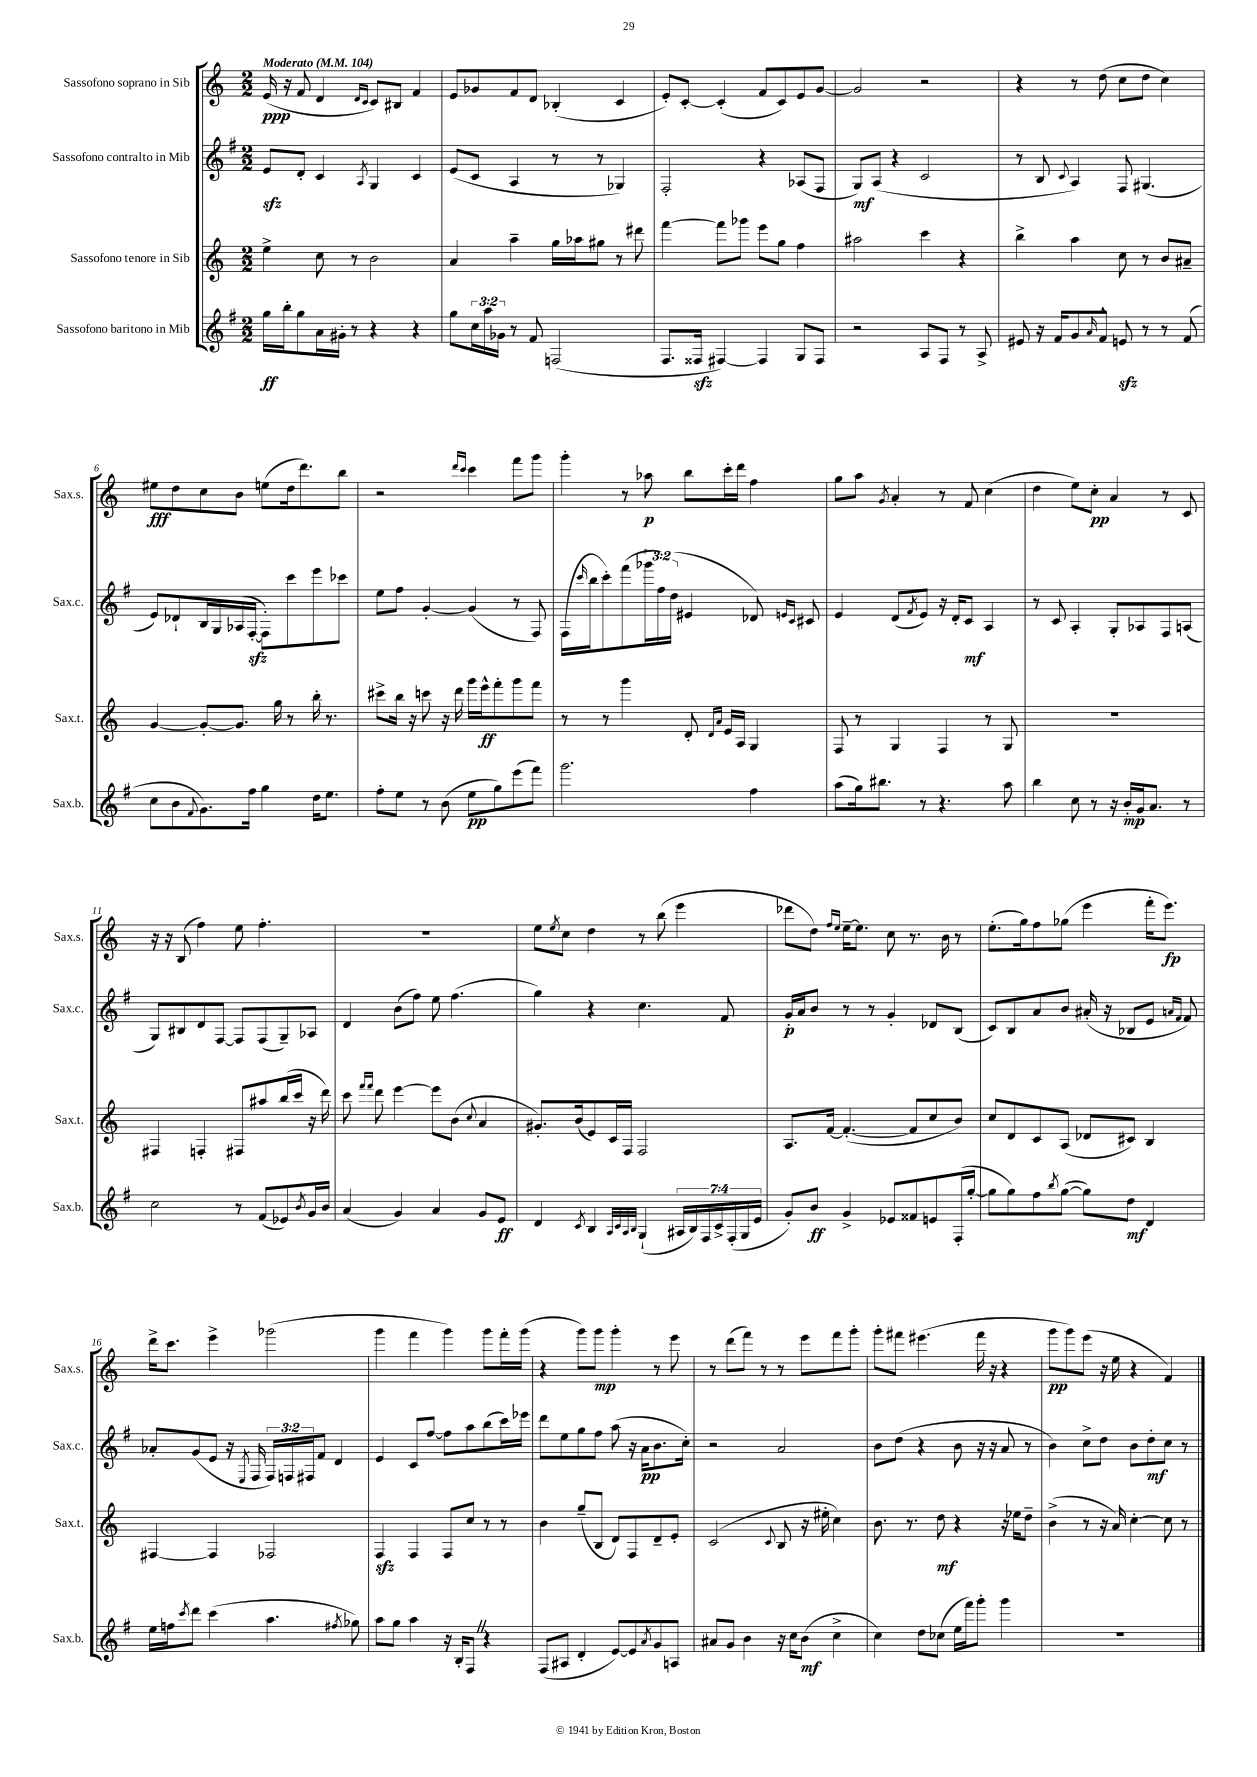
<<
\new StaffGroup <<
\new Staff = "s0" \with { instrumentName = "Sassofono soprano in Sib" shortInstrumentName = "Sax.s." } {
    \clef treble \key c \major \numericTimeSignature \time 2/2 \tempo "Moderato" 4 = 104
    e'16\ppp( r16 f'8 d'4 \grace { d'16 c'16 } c'8) bis8 f'4 |
    e'8 ges'8 f'8 d'8 bes4-.( c'4 |
    e'8-.) c'8~-. c'4-.( f'8 c'8) e'8 g'8~ |
    g'2 r2 |
    r4 r8 d''8( c''8 d''8 c''4) |
    eis''8\fff d''8 c''8 b'8 e''8( d''16 d'''8.) b''8 |
    r2 \grace { d'''16 c'''16 } c'''4 f'''8 g'''8 |
    g'''4-. r8 aes''8\p b''8 c'''16-. d'''16 f''4 |
    g''8 a''8 \acciaccatura { g'8 } a'4-. r8 f'8 c''4( |
    d''4 e''8) c''8-.\pp a'4 r8 c'8 |
    r16 r16 b8( f''4) e''8 f''4.-. |
    R1 |
    e''8 \acciaccatura { e''8 } c''8 d''4 r8 b''8( e'''4 |
    des'''8 d''8) \grace { f''16 e''16 } e''16~-- e''8. c''8 r8. b'16 r8 |
    e''8.-.( g''16) f''8 ges''8( e'''4 f'''16-. e'''8.\fp) |
    d'''16-> c'''8. e'''4-> ges'''2( |
    g'''4 f'''4 g'''4) g'''8 f'''16-. g'''16( |
    r4 g'''8) g'''8\mp g'''4-. r8 e'''8 |
    r8 d'''8( f'''8) r8 r8 e'''8 f'''8 g'''8-. |
    g'''8-. fis'''8 eis'''4.( fis'''16 r16 r4 |
    g'''8\pp g'''8) e'''8( r16 e''16 r4 f'4) \bar "|." |
}
\new Staff = "s1" \with { instrumentName = "Sassofono contralto in Mib" shortInstrumentName = "Sax.c." } {
    \clef treble \key g \major \numericTimeSignature \time 2/2 \override Staff.TupletNumber.text = #tuplet-number::calc-fraction-text
    e'8\sfz d'8-. c'4 \acciaccatura { a8 } g4 c'4 |
    e'8( c'8 a4 r8 r8 ges4) |
    fis2-. r4 aes8( fis8 |
    g8\mf) a8( r4 c'2 |
    r8 b8 \appoggiatura { c'8 } a4) fis8 gis4.( |
    e'8) des'8-! b16 g16 aes16( fis16~-.\sfz fis8-.) c'''8 e'''8 ces'''8 |
    e''8 fis''8 g'4~-. g'4( r8 fis8) |
    fis16( \grace { c'''16 } b''16 c'''8-.) fis'''8( \tuplet 3/2 { ges'''16 fis''16) d''16( } eis'4 des'8) \grace { e'16 c'16 } cis'8 |
    e'4 d'8( \acciaccatura { fis'8 } e'8) r16 d'16-. c'8\mf a4 |
    r8 c'8 a4-. g8-. aes8 fis8 a8( |
    g8) bis8 d'8 fis8~ fis8 fis8( g8--) aes8 |
    d'4 b'8( fis''8) e''8 fis''4.( |
    g''4) r4 c''4. fis'8 |
    g'16-.\p a'16 b'8 r8 r8 g'4-. des'8 b8( |
    c'8) b8 a'8 b'8 ais'16-.( r16 bes8 e'8 \grace { a'16 fis'16 } fis'8) |
    aes'8-. g'8( e'8 r16 \acciaccatura { e8 } fis16 \tuplet 3/2 { fis16) f16 fis16 } fis'8 d'4 |
    e'4 c'8 fis''8~ fis''8 a''8 b''8( c'''16) ees'''16 |
    d'''8 e''8 g''8 fis''8 a''8( r16 a'16\pp b'8. c''16-.) |
    r2 a'2 |
    b'8 d''8( r4 b'8 r16 r16 a'8 r8 |
    b'4) c''8-> d''8 b'8 d''8-.\mf c''8 r8 \bar "|." |
}
\new Staff = "s2" \with { instrumentName = "Sassofono tenore in Sib" shortInstrumentName = "Sax.t." } {
    \clef treble \key c \major \numericTimeSignature \time 2/2
    e''4-> c''8 r8 b'2 |
    a'4 a''4-- g''16 aes''16 gis''8 r8 dis'''8 |
    f'''4~ f'''8 ges'''8 e'''8 g''8 f''4 |
    ais''2 c'''4 r4 |
    b''4-> a''4 c''8 r8 b'8 ais'8-- |
    g'4~ g'8~-. g'8. g''16 r8 b''16-. r8. |
    cis'''8-> b''16 r16 c'''8 r16 d'''16 g'''16 e'''16-^\ff f'''8-. g'''8 f'''8 |
    r8 r8 g'''4 d'8-. \grace { d'16 a'16 } e'16 a16 g4 |
    f8 r8 g4 f4 r8 g8 |
    R1 |
    fis4 f4-. fis8 ais''8 b''16( c'''16 r16 d'''16) |
    c'''8 \grace { f'''16 f'''16 } d'''8 e'''4~ e'''8 b'8( \appoggiatura { c''8 } a'4 |
    gis'8.-.) b'16( e'8) c'16 f16 f2 |
    a8. f'16~ f'4.~-.( f'8 c''8 b'8) |
    c''8 d'8 c'8 a8( des'8 cis'8) b4 |
    fis4~ fis4 fes2 |
    f4\sfz f4 f8 c''8 r8 r8 |
    b'4 g''8--( b8 d'8) f8 d'8-- e'8-. |
    c'2( \appoggiatura { c'8 } b8 r16 eis''16-. c''4) |
    b'8. r8. d''8\mf r4 r16 ees''16 d''8-- |
    b'4->( r8 r16 a'16) c''4~-. c''8 r8 \bar "|." |
}
\new Staff = "s3" \with { instrumentName = "Sassofono baritono in Mib" shortInstrumentName = "Sax.b." } {
    \clef treble \key g \major \numericTimeSignature \time 2/2 \override Staff.TupletNumber.text = #tuplet-number::calc-fraction-text
    g''16\ff b''16-. g''8 a'16 gis'16-. r8 r4 r4 |
    g''8 \tuplet 3/2 { c''16 a''16 ges'16 } r8 fis'8 f2( |
    fis8. fisis16\sfz fis4~) fis4 g8 fis8 |
    r2 a8 fis8 r8 a8-> |
    eis'8 r16 fis'16 g'8 \grace { a'16 } fis'8-^ e'8\sfz r8 r8 fis'8( |
    c''8 b'8 \appoggiatura { fis'8 } g'8.) fis''16 g''4 d''16 e''8. |
    fis''8-. e''8 r8 b'8( e''8\pp g''8) e'''8( fis'''8) |
    g'''2. fis''4 |
    a''8( g''16) bis''8. r8 r4. a''8 |
    b''4 c''8 r8 r16 b'16-.\mp g'16 a'8. r8 |
    c''2 r8 fis'8( ees'8) \acciaccatura { b'8 } g'16 b'16 |
    a'4( g'4) a'4 g'8 e'8\ff |
    d'4 \acciaccatura { c'8 } b4 \grace { a32 c'32 a32 b32 } g4-!( \tuplet 7/4 { ais16 b16) fis16 c'16-> fis16-.( g16 e'16 } |
    g'8-.) b'8\ff g'4-> ees'8 fisis'8 e'8 fis16-.( g''16~-. |
    g''8 g''8) fis''8 \acciaccatura { b''8 } g''8~( g''8) d''8\mf d'4 |
    e''16 f''16 \acciaccatura { c'''8 } d'''8 c'''4( a''4. \acciaccatura { fis''8 } ges''8) |
    a''8 g''8 a''4 r16 b16-. fis8 \once \override BreathingSign.text = \markup { \musicglyph "scripts.caesura.straight" } \breathe r4 |
    fis8( ais8 d'4-. e'8~) e'8 \acciaccatura { a'8 } g'8 a8 |
    ais'8 g'8 b'4 r16 c''16 b'8\mf( c''4-> |
    c''4) d''8 ces''8( e''16 fis'''16) g'''8-. g'''4 |
    R1 \bar "|." |
}
>>
>>
